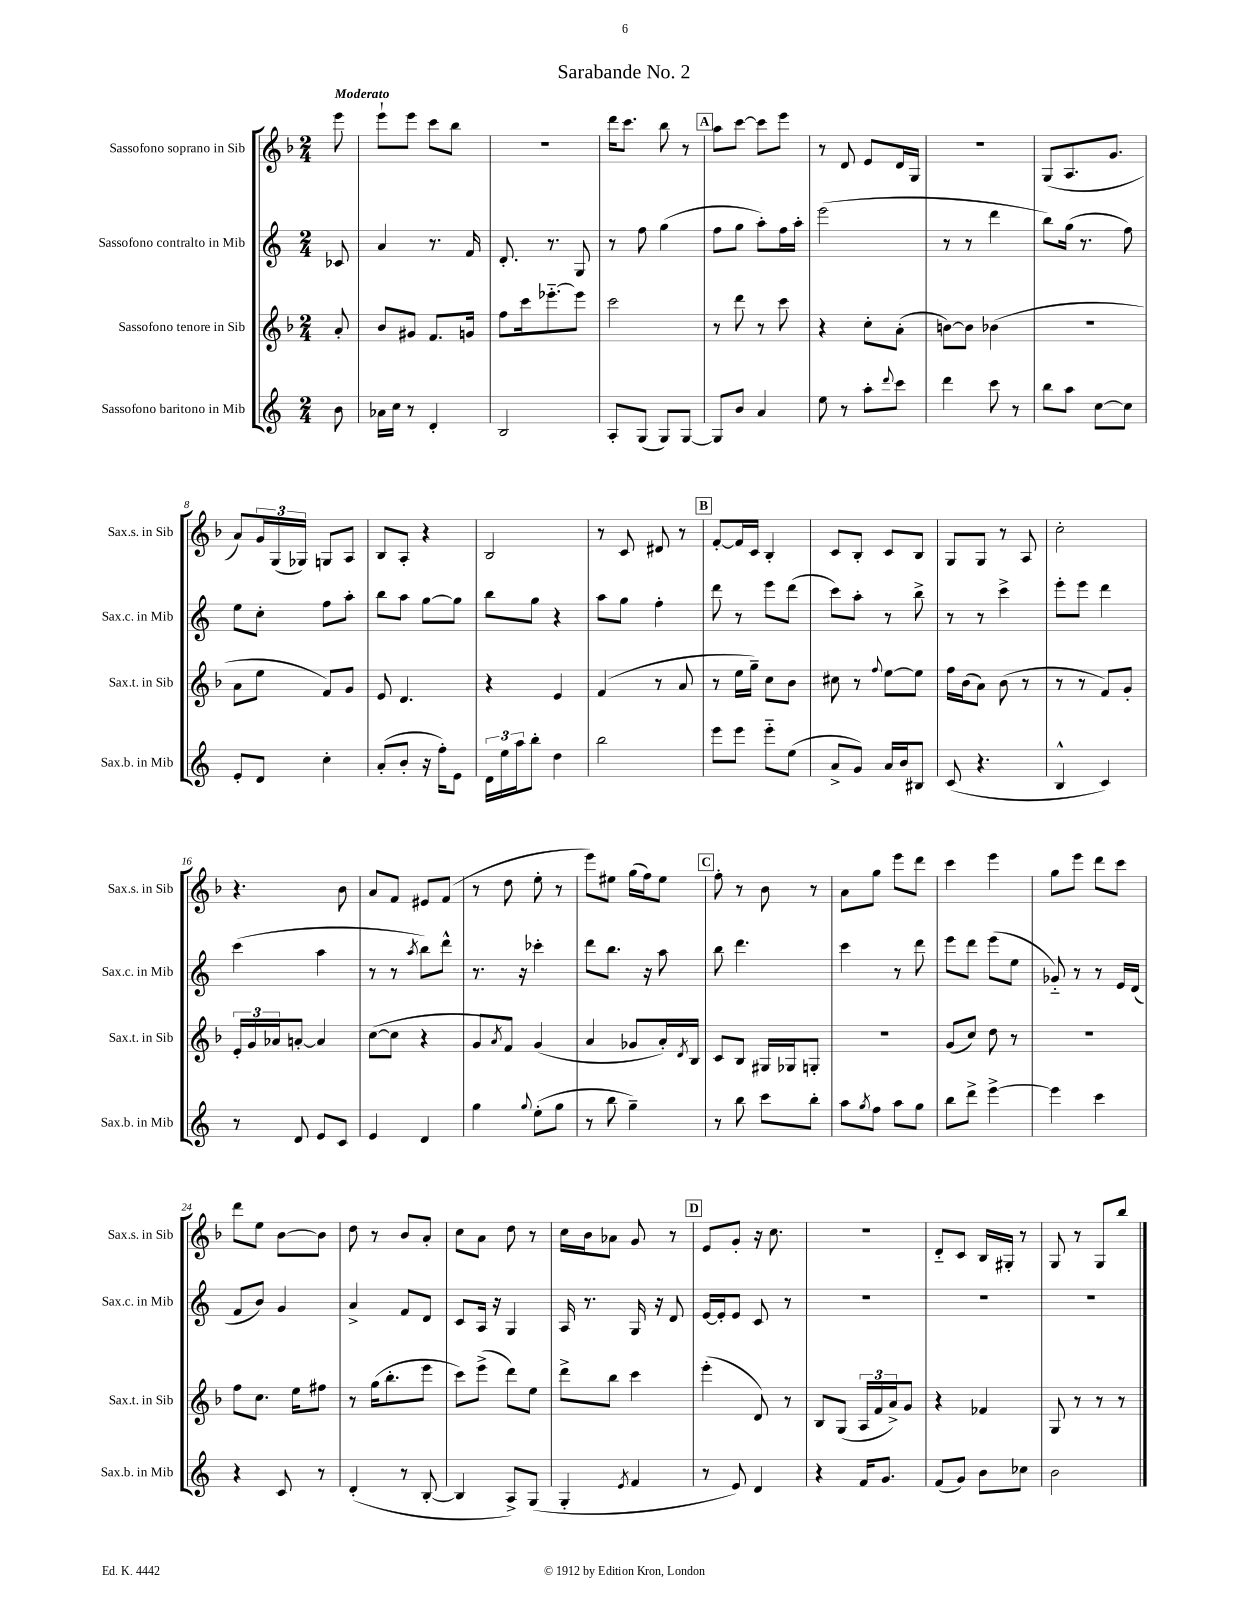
\header { title = "Sarabande No. 2" }
<<
\new StaffGroup <<
\new Staff = "s0" \with { instrumentName = "Sassofono soprano in Sib" shortInstrumentName = "Sax.s. in Sib" } {
    \clef treble \key f \major \numericTimeSignature \time 2/4 \partial 8 \tempo "Moderato"
    e'''8 |
    e'''8-! e'''8 c'''8 bes''8 |
    R2 |
    d'''16 c'''8. bes''8 r8 |
    \mark \markup { \box "A" } a''8 c'''8~ c'''8 e'''8 |
    r8 d'8 e'8 d'16 g16 |
    r2 |
    g8( a8. g'8. |
    a'8) \tuplet 3/2 { g'16 g16( ges16) } g8 a8 |
    bes8 a8-. r4 |
    bes2 |
    r8 c'8 dis'8 r8 |
    \mark \markup { \box "B" } f'8~-. f'16 c'16 bes4-. |
    c'8 bes8-. c'8 bes8 |
    g8 g8 r8 a8 |
    c''2-. |
    r4. bes'8 |
    a'8 f'8 eis'8 f'8( |
    r8 d''8 e''8-. r8 |
    e'''8) eis''8 g''16( f''16) eis''8 |
    \mark \markup { \box "C" } f''8-. r8 bes'8 r8 |
    a'8 g''8 e'''8 d'''8 |
    c'''4 e'''4 |
    g''8 e'''8 d'''8 c'''8 |
    d'''8 e''8 bes'8~ bes'8 |
    d''8 r8 bes'8 a'8-. |
    c''8 a'8 d''8 r8 |
    c''16 bes'16 aes'8 g'8 r8 |
    \mark \markup { \box "D" } e'8 g'8-. r16 c''8. |
    R2 |
    d'8-_ c'8 bes16 gis16-. r8 |
    g8 r8 g8 bes''8 \bar "|." |
}
\new Staff = "s1" \with { instrumentName = "Sassofono contralto in Mib" shortInstrumentName = "Sax.c. in Mib" } {
    \clef treble \key c \major \numericTimeSignature \time 2/4 \partial 8
    ces'8 |
    a'4 r8. f'16 |
    d'8.-. r8. g8 |
    r8 f''8 g''4( |
    \mark \markup { \box "A" } f''8 g''8 a''8-.) f''16 a''16-. |
    e'''2( |
    r8 r8 d'''4 |
    b''8) g''16( r8. f''8) |
    e''8 c''8-. f''8 a''8-. |
    b''8 a''8 g''8~ g''8 |
    b''8 g''8 r4 |
    a''8 g''8 f''4-. |
    \mark \markup { \box "B" } d'''8 r8 e'''8 d'''8( |
    c'''8) a''8-. r8 b''8-> |
    r8 r8 c'''4-> |
    e'''8-. e'''8 d'''4 |
    c'''4( a''4 |
    r8 r8 \acciaccatura { a''8 } b''8) d'''8-^ |
    r8. r16 ces'''4-. |
    d'''8 b''8. r16 a''8 |
    \mark \markup { \box "C" } b''8 d'''4. |
    c'''4 r8 d'''8 |
    e'''8 d'''8 e'''8( e''8 |
    ges'8-_) r8 r8 e'16 d'16( |
    f'8 b'8) g'4 |
    a'4-> f'8 d'8 |
    c'8 a16 r16 g4 |
    a16 r8. g16 r16 d'8 |
    \mark \markup { \box "D" } e'16~ e'16-. e'8 c'8 r8 |
    R2 |
    R2 |
    R2 \bar "|." |
}
\new Staff = "s2" \with { instrumentName = "Sassofono tenore in Sib" shortInstrumentName = "Sax.t. in Sib" } {
    \clef treble \key f \major \numericTimeSignature \time 2/4 \partial 8
    a'8-. |
    bes'8 gis'8 f'8. g'16 |
    f''8 c'''16 ees'''8.~-_ ees'''8 |
    c'''2 |
    \mark \markup { \box "A" } r8 d'''8 r8 c'''8 |
    r4 c''8-. a'8-.( |
    b'8~) b'8 bes'4( |
    R2 |
    a'8 e''8 f'8) g'8 |
    e'8 d'4. |
    r4 e'4 |
    f'4( r8 a'8 |
    \mark \markup { \box "B" } r8 e''16 g''16--) c''8 bes'8 |
    cis''8 r8 \appoggiatura { f''8 } e''8~ e''8 |
    f''16 bes'16( a'8) bes'8( r8 |
    r8 r8 f'8) g'8-. |
    \tuplet 3/2 { e'16-. g'16 aes'16 } a'8~-. a'4 |
    c''8~( c''8 r4 |
    g'8 \acciaccatura { a'8 } f'8) g'4( |
    a'4 ges'8 a'16-.) \acciaccatura { d'8 } bes16 |
    \mark \markup { \box "C" } c'8 bes8 gis16 ges16 g8-. |
    R2 |
    g'8( c''8) d''8 r8 |
    R2 |
    f''8 c''8. e''16 fis''8 |
    r8 g''16( bes''8.-. e'''8 |
    c'''8) e'''8->( d'''8) e''8 |
    d'''8-> bes''8 c'''4 |
    \mark \markup { \box "D" } e'''4-.( d'8) r8 |
    bes8 g8( \tuplet 3/2 { a16 f'16 a'16->) } g'8 |
    r4 fes'4 |
    g8 r8 r8 r8 \bar "|." |
}
\new Staff = "s3" \with { instrumentName = "Sassofono baritono in Mib" shortInstrumentName = "Sax.b. in Mib" } {
    \clef treble \key c \major \numericTimeSignature \time 2/4 \partial 8
    b'8 |
    aes'16 c''16 r8 d'4-. |
    b2 |
    a8-. g8( g8) g8~ |
    \mark \markup { \box "A" } g8 b'8 a'4 |
    e''8 r8 a''8-. \appoggiatura { d'''8 } c'''8 |
    d'''4 c'''8 r8 |
    b''8 a''8 c''8~ c''8 |
    e'8-. d'8 c''4-. |
    a'8-.( b'8-. r16 f''16-.) e'8 |
    \tuplet 3/2 { d'16 e''16 a''16 } b''8-. d''4 |
    b''2 |
    \mark \markup { \box "B" } e'''8 e'''8 e'''8-_ e''8( |
    a'8-> g'8) a'16 b'16 bis8 |
    c'8( r4. |
    b4-^ c'4) |
    r8 d'8 e'8 c'8 |
    e'4 d'4 |
    g''4 \appoggiatura { g''8 } e''8-.( g''8 |
    r8 b''8 g''4--) |
    \mark \markup { \box "C" } r8 b''8 c'''8 b''8-. |
    a''8 \acciaccatura { g''8 } f''8 a''8 g''8 |
    b''8 d'''8-> e'''4~-> |
    e'''4 c'''4 |
    r4 c'8 r8 |
    d'4-.( r8 b8~-. |
    b4 a8->) g8( |
    g4-. \acciaccatura { e'8 } f'4 |
    \mark \markup { \box "D" } r8 e'8) d'4 |
    r4 f'16 g'8. |
    f'8( g'8) b'8 ces''8 |
    b'2 \bar "|." |
}
>>
>>
